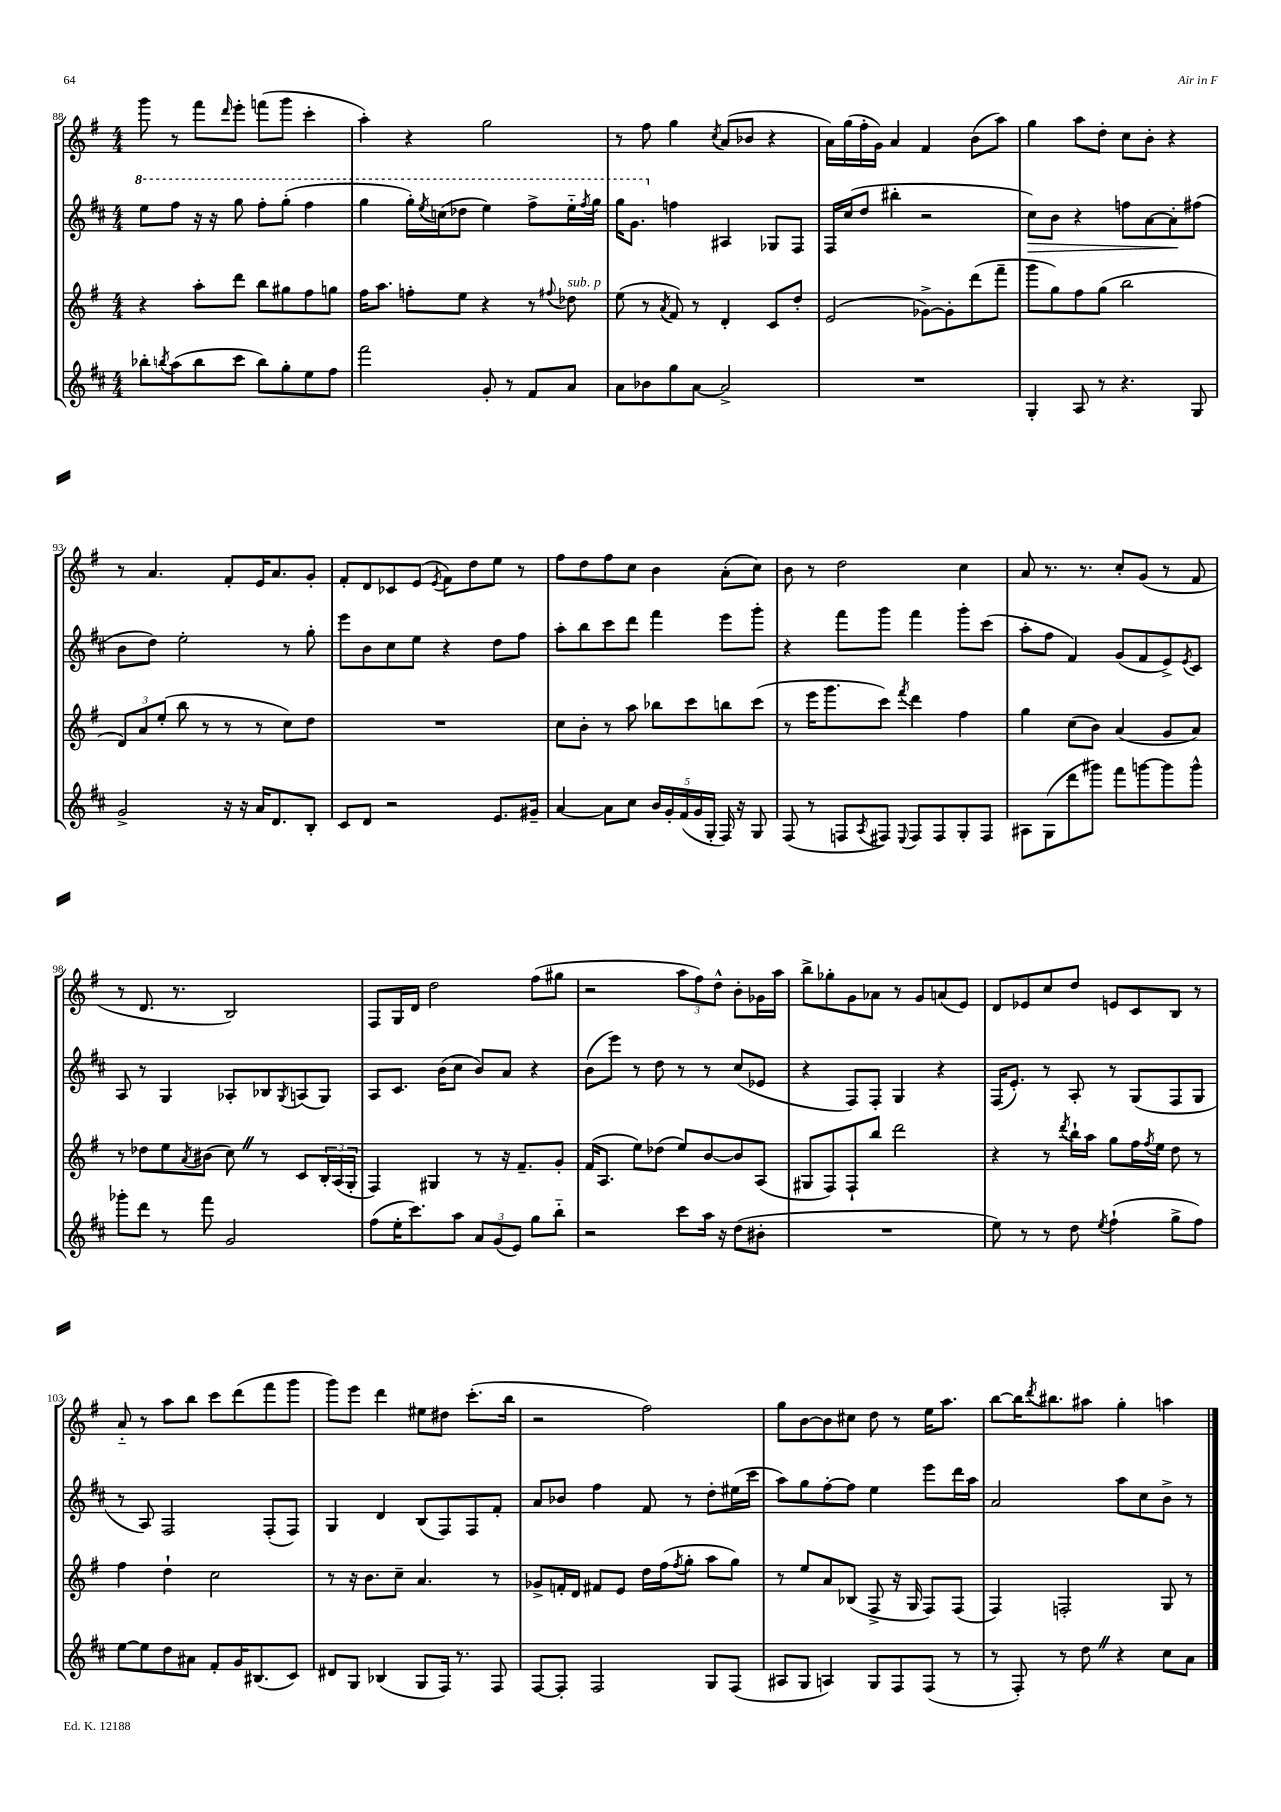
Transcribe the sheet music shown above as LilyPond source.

<<
\new StaffGroup <<
\new Staff = "s0" {
    \clef treble \key g \major \numericTimeSignature \time 4/4
    g'''8 r8 fis'''8 \grace { d'''16 } e'''8-. f'''8( g'''8 c'''4-. |
    a''4-.) r4 g''2 |
    r8 fis''8 g''4 \acciaccatura { c''8 } a'8( bes'8 r4 |
    a'16) g''16( fis''16-. g'16) a'4 fis'4 b'8( a''8) |
    g''4 a''8 d''8-. c''8 b'8-. r4 |
    r8 a'4. fis'8-. e'16 a'8. g'8-. |
    fis'8-. d'8 ces'8 e'8( \acciaccatura { e'8 } fis'8) d''8 e''8 r8 |
    fis''8 d''8 fis''8 c''8 b'4 a'8-.( c''8) |
    b'8 r8 d''2 c''4 |
    a'8 r8. r8. c''8-. g'8( r8 fis'8 |
    r8 d'8. r8. b2) |
    fis8 g16 d'16 d''2 fis''8( gis''8 |
    r2 \tuplet 3/2 { a''8 fis''8) d''8-^ } b'8-. ges'16 a''16 |
    b''8-> ges''8-. g'8 aes'8 r8 g'8 a'8( e'8) |
    d'8 ees'8 c''8 d''8 e'8 c'8 b8 r8 |
    a'8-_ r8 a''8 b''8 c'''8 d'''8( fis'''8 g'''8 |
    g'''8) e'''8 d'''4 eis''8 dis''8 c'''8.-.( b''16 |
    r2 fis''2) |
    g''8 b'8~ b'8 cis''8 d''8 r8 e''16 a''8. |
    b''8~ b''16 \acciaccatura { d'''8 } bis''8. ais''8 g''4-. a''4 \bar "|." |
}
\new Staff = "s1" {
    \clef treble \key d \major \numericTimeSignature \time 4/4
    \ottava #1 e'''8 fis'''8 r16 r16 g'''8 fis'''8-. g'''8-.( fis'''4 |
    g'''4 g'''16-.) \acciaccatura { e'''8 } c'''16( des'''8 e'''4) fis'''8-> e'''16-_ \acciaccatura { fis'''8 } g'''16 |
    g'''16 g''8. \ottava #0 f''4 ais4 ges8 fis8 |
    fis16 cis''16( d''8 bis''4-. r2 |
    cis''8\>) b'8 r4 f''8 a'8~ a'8-.\! fis''8( |
    b'8 d''8) e''2-. r8 g''8-. |
    e'''8 b'8 cis''8 e''8 r4 d''8 fis''8 |
    a''8-. b''8 cis'''8 d'''8 fis'''4 e'''8 g'''8-. |
    r4 fis'''8 g'''8 fis'''4 g'''8-. cis'''8( |
    a''8-. fis''8 fis'4) g'8( fis'8 e'8->) \acciaccatura { e'8 } cis'8 |
    a8 r8 g4 aes8-. bes8 \acciaccatura { g8 } a8( g8) |
    a8 cis'8. b'16( cis''8 b'8) a'8 r4 |
    b'8( e'''8) r8 d''8 r8 r8 cis''8( ees'8 |
    r4 fis8) fis8-. g4 r4 |
    fis16( e'8.-.) r8 a8-. r8 g8( fis8 g8 |
    r8 a8) fis2 fis8-.( fis8) |
    g4 d'4 b8( fis8) fis8 fis'8-. |
    a'8 bes'8 fis''4 fis'8 r8 d''8-. eis''16( cis'''16 |
    a''8) g''8 fis''8~-. fis''8 e''4 e'''8 d'''16 a''16 |
    a'2 a''8 cis''8 b'8-> r8 \bar "|." |
}
\new Staff = "s2" {
    \clef treble \key g \major \numericTimeSignature \time 4/4
    r4 a''8-. d'''8 b''8 gis''8 fis''8 g''8 |
    fis''16 a''8. f''8-. e''8 r4 r8 \appoggiatura { fis''8 } des''8^\markup { \italic "sub. p" } |
    e''8( r8 \acciaccatura { a'8 } fis'8) r8 d'4-. c'8 d''8-. |
    e'2( ges'8~->) ges'8-. d'''8( fis'''8-- |
    g'''8 g''8) fis''8 g''8( b''2 |
    \tuplet 3/2 { d'8) a'8 e''8-.( } b''8 r8 r8 r8 c''8) d''8 |
    R1 |
    c''8 b'8-. r8 a''8 bes''8 c'''8 b''8 c'''8( |
    r8 e'''16 g'''8. c'''8) \acciaccatura { fis'''8 } d'''4 fis''4 |
    g''4 c''8( b'8) a'4( g'8 a'8) |
    r8 des''8 e''8 \acciaccatura { a'8 } bis'8( c''8) \once \override BreathingSign.text = \markup { \musicglyph "scripts.caesura.straight" } \breathe r8 c'8 \tuplet 3/2 { b16-. a16( g16-. } |
    fis4) gis4 r8 r16 fis'8.-- g'8-. |
    fis'16( a8. e''8) des''8( e''8) b'8~ b'8 a8( |
    gis8 fis8) fis8-! b''8 d'''2 |
    r4 r8 \acciaccatura { d'''8 } b''16-! a''16 g''8 fis''16 \acciaccatura { fis''8 } e''16 d''8 r8 |
    fis''4 d''4-! c''2 |
    r8 r16 b'8. c''8-- a'4. r8 |
    ges'8-> f'16-. d'16 fis'8 e'8 d''16 fis''16( \acciaccatura { fis''8 } g''8-. a''8 g''8) |
    r8 e''8 a'8 bes8( fis8-> r16 g16 fis8) fis8( |
    fis4) f2-. g8 r8 \bar "|." |
}
\new Staff = "s3" {
    \clef treble \key d \major \numericTimeSignature \time 4/4
    bes''8-. \acciaccatura { b''8 } a''8( b''8 cis'''8 b''8) g''8-. e''8 fis''8 |
    fis'''2 g'8-. r8 fis'8 a'8 |
    a'8 bes'8 g''8 a'8~ a'2-> |
    R1 |
    g4-. a8 r8 r4. g8 |
    g'2-> r16 r16 a'16 d'8. b8-. |
    cis'8 d'8 r2 e'8. gis'16-- |
    a'4~ a'8 cis''8 \tuplet 5/4 { b'16 g'16-. fis'16( g'16 g16-. } fis16) r16 g8 |
    fis8( r8 f8 \acciaccatura { a8 } fis8) \appoggiatura { e8 } fis8 fis8 g8-. fis8 |
    ais8 g8( d'''8 gis'''8) fis'''8 g'''8~ g'''8 g'''8-^ |
    ges'''8-. d'''8 r8 fis'''8 g'2 |
    fis''8( e''16-. cis'''8.) a''8 \tuplet 3/2 { a'8 g'8( e'8) } g''8 b''8-_ |
    r2 cis'''8 a''16 r16 d''8( bis'8-. |
    R1 |
    e''8) r8 r8 d''8 \acciaccatura { e''8 } fis''4-!( g''8-> fis''8) |
    e''8~ e''8 d''8 ais'8 fis'8-. g'16 bis8.( cis'8) |
    dis'8 g8 bes4( g8 fis16) r8. fis8 |
    fis8~ fis8-. fis2 g8 fis8( |
    ais8 g8 a4) g8 fis8 fis8( r8 |
    r8 fis8-.) r8 d''8 \once \override BreathingSign.text = \markup { \musicglyph "scripts.caesura.straight" } \breathe r4 cis''8 a'8 \bar "|." |
}
>>
>>
\layout { \context { \Score currentBarNumber = #88 } }
